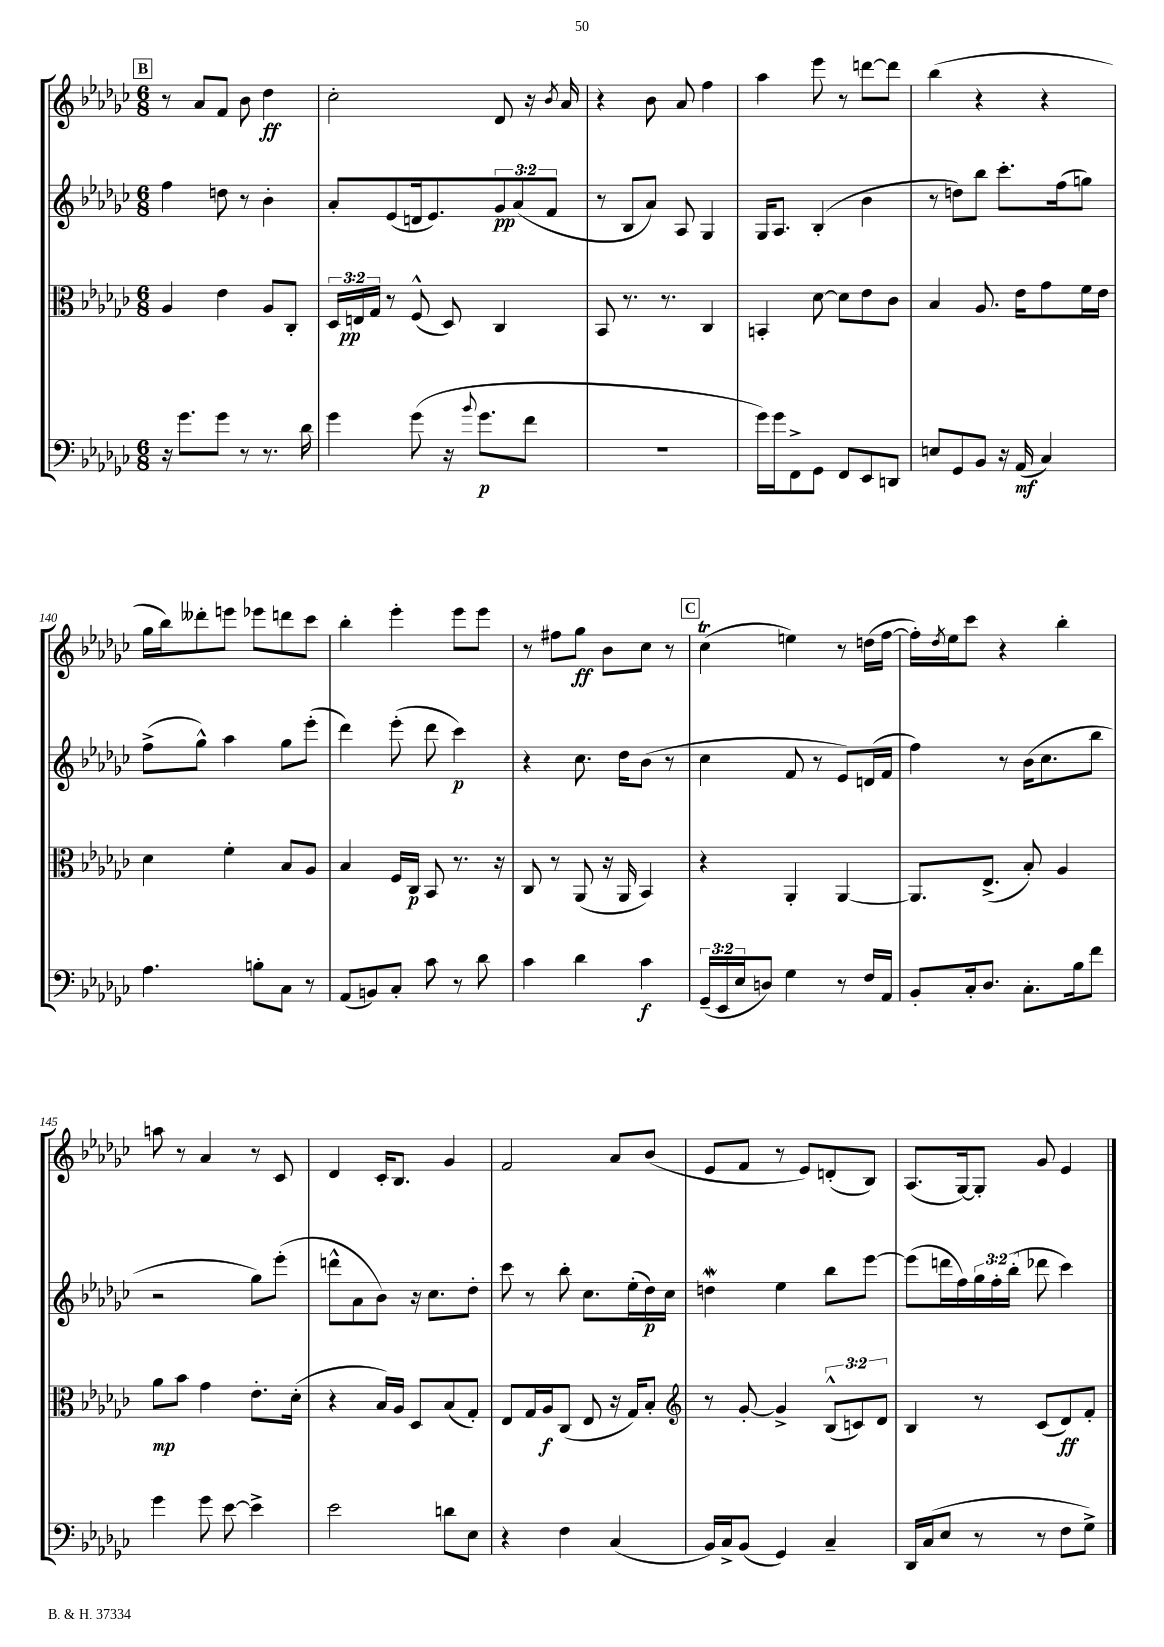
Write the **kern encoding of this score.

**kern	**kern	**kern	**kern
*staff4	*staff3	*staff2	*staff1
*clefF4	*clefC3	*clefG2	*clefG2
*k[b-e-a-d-g-c-]	*k[b-e-a-d-g-c-]	*k[b-e-a-d-g-c-]	*k[b-e-a-d-g-c-]
*M6/8	*M6/8	*M6/8	*M6/8
16r	4A-/	4ff\	8r
8.g-\L	.	.	.
.	.	.	8a-/L
8g-\J	4e-\	8dd\	8f/J
8r	.	8r	8b-\
8.r	8A-/L	4b-'\	4dd-\
.	8C-'/J	.	.
16d-\	.	.	.
=	=	=	=
4g-\	24D-/LL	8a-'/L	2cc-'\
.	24E/	.	.
.	24G-/JJ	.	.
.	8r	(8e-/	.
(8g-\	(8F^^/	16d/k	.
.	.	8.e-/)	.
16r	8D-/)	.	.
8qqb-/	.	.	.
8.g-\L	.	.	.
.	4C-/	12g-/	8d-/
.	.	(12a-/	.
8f\J	.	.	16r
.	.	12f/J	.
.	.	.	8qb-/
.	.	.	16a-/
=	=	=	=
2.r	8BB-/	8r	4r
.	8.r	8B-/L	.
.	.	8a-/J)	8b-\
.	8.r	.	.
.	.	8A-/	8a-/
.	4C-/	4G-/	4ff\
=	=	=	=
16g-\LL)	4BB'/	16G-/LK	4aa-\
16g-\J	.	8.A-/J	.
8FF^\	.	.	.
8GG-\J	[8d-\	(4B-'/	8eee-\
8FF/L	8d-\]L	.	8r
8EE-/	8e-\	4b-\	[8ddd\L
8DD/J	8c-\J	.	8ddd\]J
=	=	=	=
8E/L	4B-/	8r	(4bb-\
8GG-/	.	8dd\L)	.
8BB-/J	8.A-/	8bb-\J	4r
16r	.	8.ccc-'\L	.
(16AA-/	16e-\LK	.	.
4C-/)	8g-\	.	4r
.	.	(16ff\k	.
.	16f\L	8gg\J)	.
.	16e-\JJ	.	.
=	=	=	=
4.A-\	4d-\	(8ff^\L	16gg-\LL
.	.	.	16bb-\J)
.	.	8gg-^^\J)	8ddd--'\
.	4f'\	4aa-\	8eee\J
8B'\L	.	.	8eee-\L
8C-\J	8B-/L	8gg-\L	8ddd\
8r	8A-/J	(8eee-'\J	8ccc-\J
=	=	=	=
(8AA-/L	4B-/	4ddd-\)	4bb-'\
8BB/)	.	.	.
8C-'/J	16F/LL	(8eee-'\	4eee-'\
.	16C-/JJ	.	.
8c-\	8BB-/	8ddd-\	.
8r	8.r	4ccc-\)	8eee-\L
8d-\	.	.	8eee-\J
.	16r	.	.
=	=	=	=
4c-\	8C-/	4r	8r
.	8r	.	8ff#\L
4d-\	(8AA-/	8.cc-\	8gg-\J
.	16r	.	8b-\L
.	16AA-/	16dd-\LK	.
4c-\	4BB-/)	(8b-\J	8cc-\J
.	.	8r	8r
=	=	=	=
(24GG-~/LL	4r	4cc-\	(4cc-\
24EE-/	.	.	.
24E-/J	.	.	.
8D/J)	.	.	.
4G-\	4AA-'/	8f/	4ee\)
.	.	8r	.
8r	[4AA-/	8e-/L)	8r
16F/LL	.	(16d/L	(16dd\LL
16AA-/JJ	.	16f/JJ	[16ff\JJ
=	=	=	=
8BB-'/L	8.AA-/]L	4ff\)	16ff'\]LL)
.	.	.	8qdd-/
.	.	.	16ee-\J
16C-'/k	.	.	8ccc-\J
8.D-/J	(8.E-^/J	.	.
.	.	8r	4r
8.C-'\L	8B-'/)	(16b-\LK	.
.	.	8.cc-\	.
.	4A-/	.	4bb-'\
16B-\k	.	.	.
8f\J	.	8bb-\J	.
=	=	=	=
4g-\	8a-\L	2r	8aa\
.	8b-\J	.	8r
8g-\	4g-\	.	4a-/
[8e-\	.	.	.
4e-^\]	8.e-'\L	8gg-\L)	8r
.	.	(8eee-'\J	8c-/
.	(16d-'\Jk	.	.
=	=	=	=
2e-\	4r	8ddd^^\L	4d-/
.	.	8a-\	.
.	16B-/LL)	8b-\J)	16c-'/LK
.	16A-/JJ	.	8.B-/J
.	8D-/L	16r	.
.	.	8.cc-\L	.
8d\L	(8B-/	.	4g-/
8E-\J	8G-'/J)	8dd-'\J	.
=	=	=	=
4r	8E-/L	8ccc-\	2f/
.	16G-/L	8r	.
.	16A-/J	.	.
4F\	(8C-/J	8bb-'\	.
.	8E-/	8.cc-\L	.
(4C-/	16r	.	8a-/L
.	16G-/LK)	(16ee-'\L	.
.	8B-'/J	16dd-\)	(8b-/J
.	.	16cc-\JJ	.
=	=	=	=
*	*clefG2	*	*
16BB-/LL)	8r	4dd\	8e-/L
16C-^/J	.	.	.
(8BB-/J	[8g-'/	.	8f/J
4GG-/)	4g-^/]	4ee-\	8r
.	.	.	8e-/L)
4C-~/	(12B-^^/L	8bb-\L	(8d'/
.	12c/)	.	.
.	.	[8eee-\J	8B-/J)
.	12d-/J	.	.
=	=	=	=
16DD-/LL	4B-/	(8eee-\]L	(8.A-/L
(16C-/J	.	.	.
8E-/J	.	16ddd\L	.
.	.	16ff\)	[16G-/k)
8r	8r	24gg-\	8G-'/]J
.	.	24ff'\	.
.	.	(24bb-'\JJ	.
8r	(8c-/L	8ddd-\	8g-/
8F\L	8d-/)	4ccc-\)	4e-/
8G-^\J)	8f'/J	.	.
==	==	==	==
*-	*-	*-	*-
